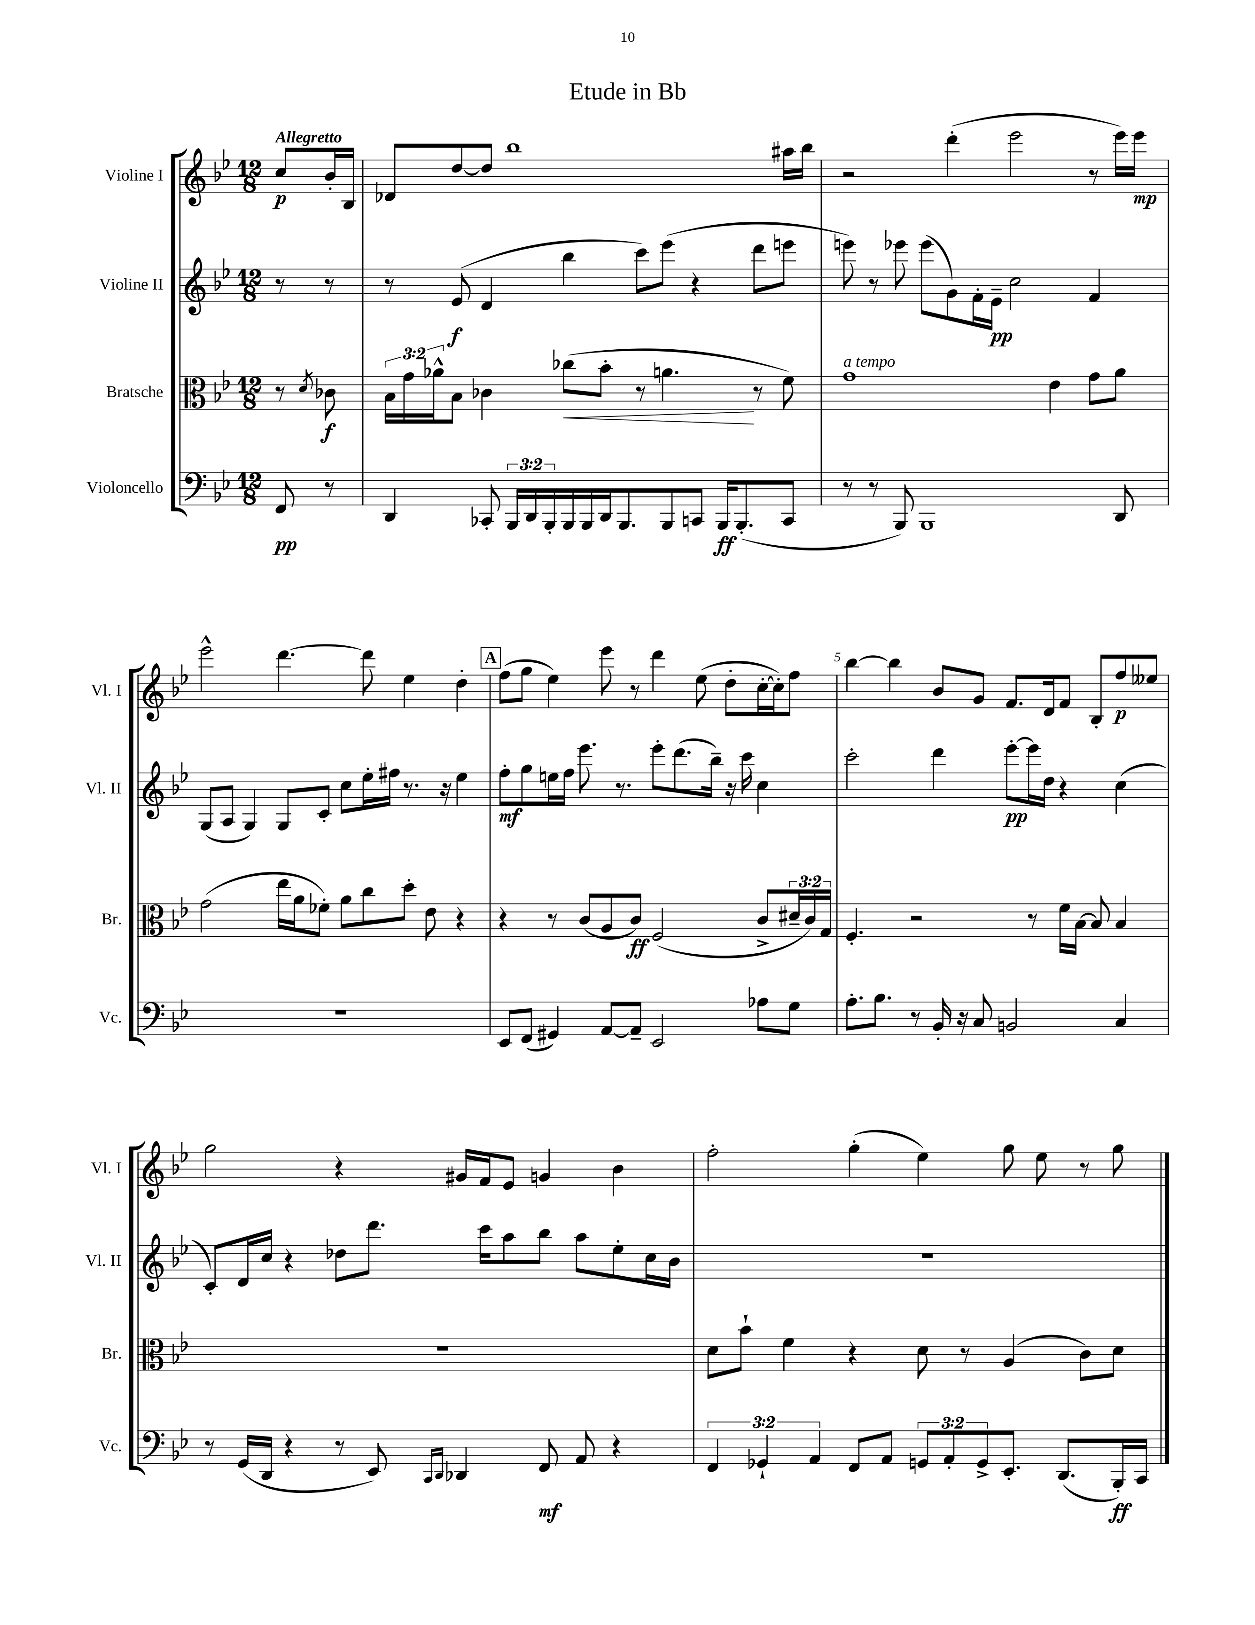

**kern	**kern	**kern	**kern
*staff4	*staff3	*staff2	*staff1
*clefF4	*clefC3	*clefG2	*clefG2
*k[b-e-]	*k[b-e-]	*k[b-e-]	*k[b-e-]
*M12/8	*M12/8	*M12/8	*M12/8
8FF	8r	8r	8cc
.	8qd	.	.
8r	8c-	8r	16b-'
.	.	.	16B-
=	=	=	=
4DD	24B-	8r	8d-
.	24g	.	.
.	24a-^^	.	.
.	8B-	(8e-	[8dd
8CC-'	4c-	4d	8dd]
24BBB-	.	.	1bb-
24DD	.	.	.
24BBB-'	.	.	.
16BBB-	(8cc-	4bb-	.
16BBB-	.	.	.
16DD	8b-'	.	.
8.BBB-	.	.	.
.	8r	8ccc)	.
8BBB-	4.a	(8eee-	.
8CC	.	4r	.
16BBB-	.	.	.
(8.BBB-'	.	.	.
.	8r	8ddd	.
8CC	8f)	8eee	16aa#
.	.	.	16bb-
=	=	=	=
8r	1g	8eee)	2r
8r	.	8r	.
8BBB-)	.	8eee-	.
1BBB-	.	(8eee-	.
.	.	8g)	(4ddd'
.	.	16f'	.
.	.	16e-~	.
.	.	2cc	2eee-
.	4e-	.	.
.	8g	4f	8r
8DD	8a	.	16eee-)
.	.	.	16eee-
=	=	=	=
1.r	(2g	(8G	2eee-^^
.	.	8A	.
.	.	4G)	.
.	16ee-	8G	[4.ddd
.	16a	.	.
.	8f-')	8c'	.
.	8a	8cc	.
.	8cc	16ee-'	8ddd]
.	.	16ff#	.
.	8dd'	8.r	4ee-
.	8e-	.	.
.	.	16r	.
.	4r	4ee-	4dd'
=	=	=	=
8EE-	4r	8ff'	(8ff
(8FF	.	8gg	8gg
4GG#)	8r	16ee	4ee-)
.	.	16ff	.
.	(8c	8.eee-	.
[8AA	8A	.	8eee-
.	.	8.r	.
8AA~]	8c)	.	8r
2EE-	(2F	8eee-'	4ddd
.	.	(8.ddd	.
.	.	.	(8ee-
.	.	16bb-~)	.
.	.	16r	8dd'
.	.	16ccc	.
8A-	8c^	4cc	[16cc'
.	.	.	16cc'])
8G	24d#~	.	8ff
.	24c)	.	.
.	24G	.	.
=	=	=	=
8.A'	4.F'	2ccc'	[4bb-
8.B-	.	.	.
.	.	.	4bb-]
8r	2r	.	.
16BB-'	.	4ddd	8b-
16r	.	.	.
8C	.	.	8g
2BB	.	[8eee-'	8.f
.	8r	16eee-]	.
.	.	16dd	16d
.	16f	4r	8f
.	[16B-	.	.
.	8B-]	.	8B-'
4C	4B-	(4cc	8ff
.	.	.	8ee--
=	=	=	=
8r	1.r	8c')	2gg
(16GG	.	16d	.
16DD	.	16cc	.
4r	.	4r	.
8r	.	8dd-	4r
8EE-)	.	8.ddd	.
16qqCC	.	.	.
16qqDD	.	.	.
4DD-	.	.	16g#
.	.	16ccc	16f
.	.	8aa	8e-
8FF	.	8bb-	4g
8AA	.	8aa	.
4r	.	8ee-'	4b-
.	.	16cc	.
.	.	16b-	.
=	=	=	=
6FF	8d	1.r	2ff'
.	8b-`	.	.
6GG-`	.	.	.
.	4f	.	.
6AA	.	.	.
8FF	4r	.	(4gg'
8AA	.	.	.
12GG	8d	.	4ee-)
12AA'	.	.	.
.	8r	.	.
12GG^	.	.	.
8.EE-'	(4A	.	8gg
.	.	.	8ee-
(8.DD	.	.	.
.	8c)	.	8r
16BBB-')	8d	.	8gg
16CC	.	.	.
==	==	==	==
*-	*-	*-	*-
